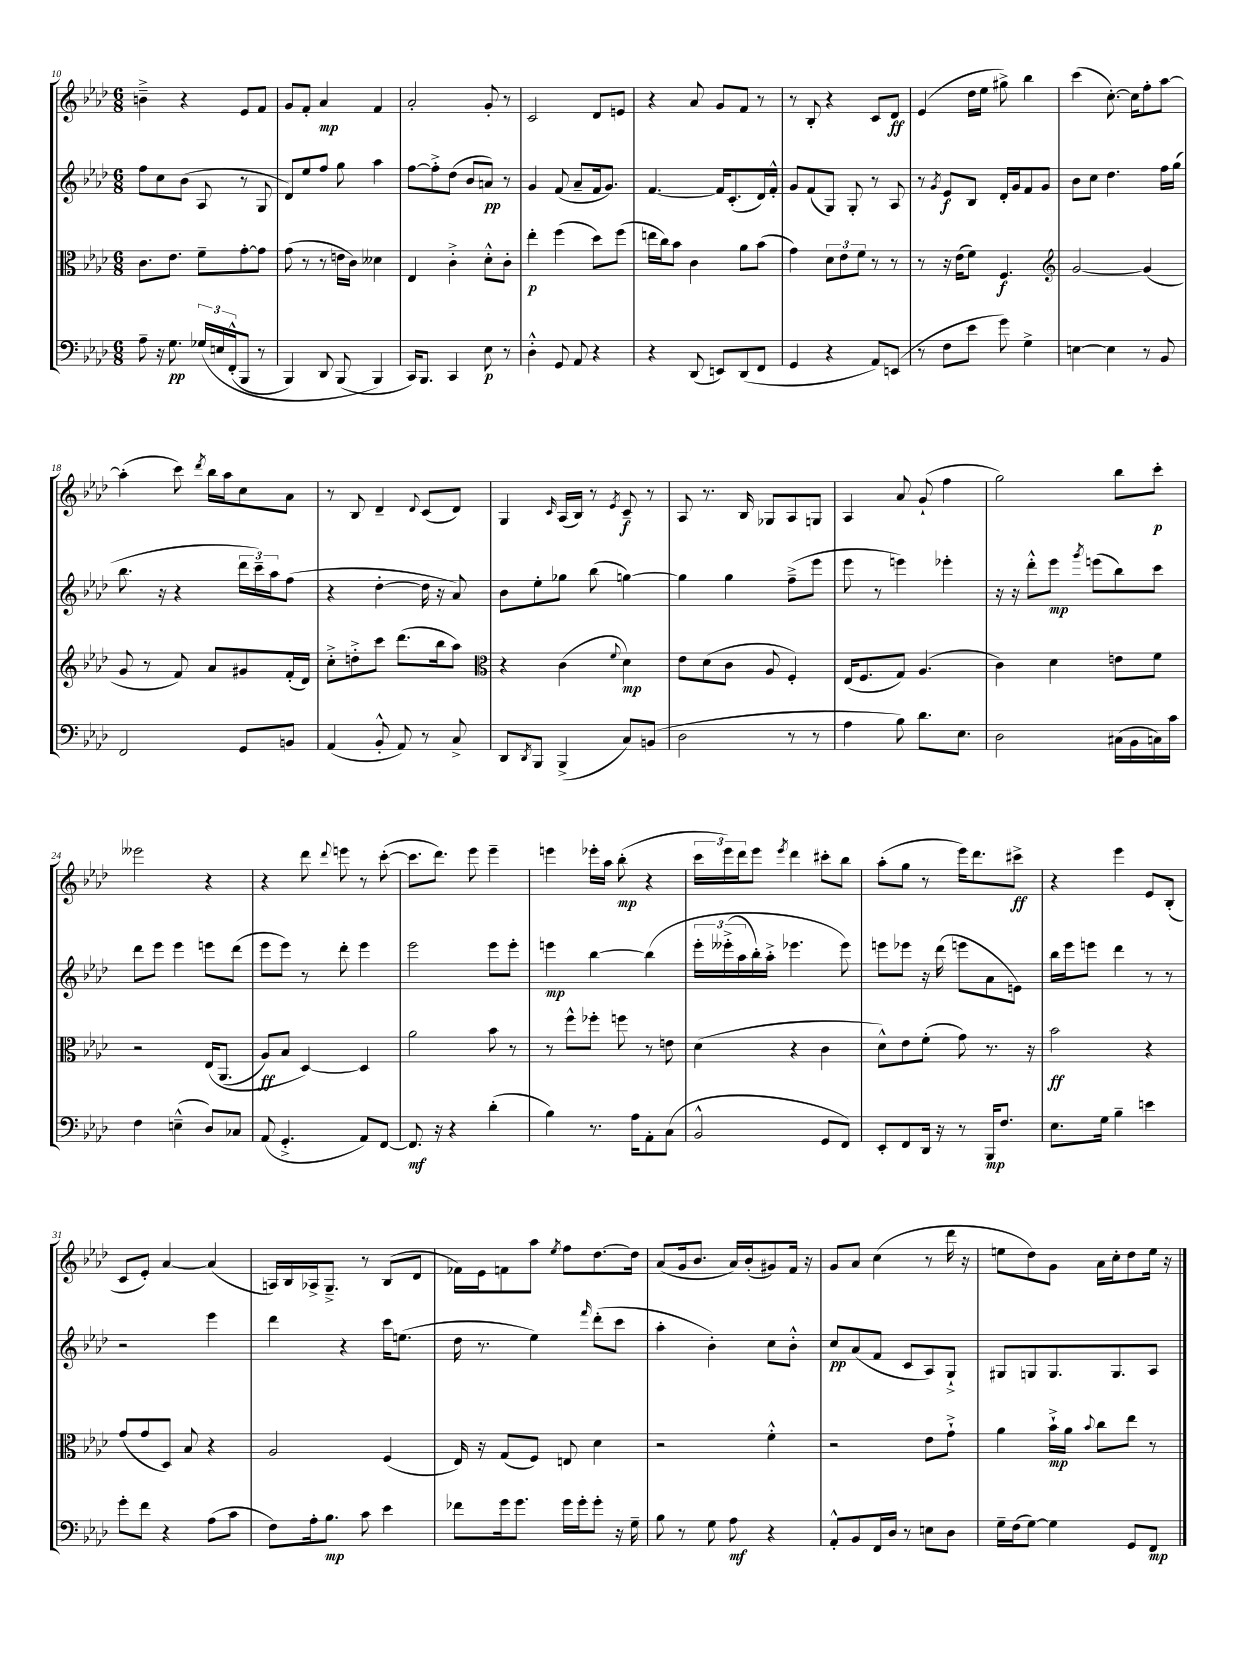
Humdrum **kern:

**kern	**dynam	**kern	**dynam	**kern	**dynam	**kern	**dynam
*part4	*part4	*part3	*part3	*part2	*part2	*part1	*part1
*staff4	*staff4	*staff3	*staff3	*staff2	*staff2	*staff1	*staff1
*clefF4	*	*clefC3	*	*clefG2	*	*clefG2	*
*k[b-e-a-d-]	*	*k[b-e-a-d-]	*	*k[b-e-a-d-]	*	*k[b-e-a-d-]	*
*M6/8	*	*M6/8	*	*M6/8	*	*M6/8	*
=10	=10	=10	=10	=10	=10	=10	=10
8A-~\	.	8.c\L	.	8ff\L	.	4bn~^\	.
16r	.	.	.	8cc\	.	.	.
8.G\	pp	8.e-\J	.	.	.	.	.
.	.	.	.	(8b-\J	.	4r	.
(24G-X/LL	.	8f~\L	.	8A-/	.	.	.
24En/	.	.	.	.	.	.	.
(24FF'^^/J	.	.	.	.	.	.	.
8BBB-/J	.	[8g'\	.	8r	.	8e-/L	.
8r	.	8g\J]	.	8G/	.	8f/J	.
=11	=11	=11	=11	=11	=11	=11	=11
4BBB-/)	.	(8g\	.	8d-/L)	.	8g/L	.
.	.	8r	.	8ee-/	.	8f'/J	.
8DD-/	.	8r	.	8ff/J	.	4a-/	mp
(8BBB-/	.	16en\LL	.	8gg\	.	.	.
.	.	16c\JJ)	.	.	.	.	.
4BBB-/)	.	4d--X\	.	4aa-\	.	4f/	.
=12	=12	=12	=12	=12	=12	=12	=12
16CC/KL)	.	4E-/	.	[8ff\L	.	2a-'/	.
8.BBB-/J	.	.	.	.	.	.	.
.	.	.	.	8ff'^\]	.	.	.
4CC/	.	4c'^\	.	(8dd-\J	.	.	.
.	.	.	.	8b-/L	.	.	.
8E-\	p	8d-'^^\L	.	8an/J)	pp	8g'/	.
8r	.	8c'\J	.	8r	.	8r	.
=13	=13	=13	=13	=13	=13	=13	=13
4D-'^^\	.	4ee-'\	p	4g/	.	2c/	.
8GG/	.	(4ff\	.	(8f/	.	.	.
8AA-/	.	.	.	8a-~/L	.	.	.
4r	.	8dd-\L)	.	16f/k	.	8d-/L	.
.	.	.	.	8.g/J)	.	.	.
.	.	(8ff\J	.	.	.	8en/J	.
=14	=14	=14	=14	=14	=14	=14	=14
4r	.	16een\LL	.	[4.f/	.	4r	.
.	.	16cc\J)	.	.	.	.	.
.	.	8b-\J	.	.	.	.	.
(8DD-/	.	4c\	.	.	.	8a-/	.
8EEn/L)	.	.	.	16f/KL]	.	8g/L	.
.	.	.	.	(8.c'/	.	.	.
(8DD-/	.	8a-\L	.	.	.	8f/J	.
8FF/J	.	(8b-\J	.	16d-/L)	.	8r	.
.	.	.	.	16f'^^/JJ	.	.	.
=15	=15	=15	=15	=15	=15	=15	=15
4GG/	.	4g\)	.	8g/L	.	8r	.
.	.	.	.	(8f/	.	8B-'/	.
4r	.	12d-\L	.	8G/J)	.	4r	.
.	.	12e-\	.	.	.	.	.
.	.	.	.	8G'/	.	.	.
.	.	12f\J	.	.	.	.	.
8AA-/L)	.	8r	.	8r	.	8c/L	.
(8EEn/J	.	8r	.	8A-/	.	8d-/J	ff
=16	=16	=16	=16	=16	=16	=16	=16
8r	.	8r	.	8r	.	(4e-/	.
.	.	.	.	8qg/	.	.	.
8F\L	.	16r	.	8e-/L	f	.	.
.	.	(16e-\KL	.	.	.	.	.
8e-\J	.	8f\J)	.	8B-/J	.	16dd-\LL	.
.	.	.	.	.	.	16ee-\JJ	.
8g\)	.	4.F/	f	16d-'/LL	.	8gg#X^\)	.
.	.	.	.	16g/J	.	.	.
4G^\	.	.	.	8f/	.	4bb-\	.
.	.	.	.	8g/J	.	.	.
=17	=17	=17	=17	=17	=17	=17	=17
*	*	*clefG2	*	*	*	*	*
[4En\	.	[2g/	.	8b-\L	.	(4ccc\	.
.	.	.	.	8cc\J	.	.	.
4E\]	.	.	.	4.dd-\	.	[8.cc'\)	.
.	.	.	.	.	.	16cc\KL]	.
8r	.	(4g/]	.	.	.	8ff'\	.
8BB-/	.	.	.	16ff\LL	.	[8aa-\J	.
.	.	.	.	(16gg\JJ	.	.	.
!!LO:LB:g=z
=18	=18	=18	=18	=18	=18	=18	=18
2FF/	.	8g/	.	8.bb-\	.	(4aa-'\]	.
.	.	8r	.	.	.	.	.
.	.	.	.	16r	.	.	.
.	.	8f/)	.	4r	.	8ccc\)	.
.	.	.	.	.	.	8qddd-/	.
.	.	8a-/L	.	.	.	16bb-\LL	.
.	.	.	.	.	.	16aa-\J	.
8GG/L	.	8g#X/	.	24ddd-\LL	.	8cc\	.
.	.	.	.	24ccc~\)	.	.	.
.	.	.	.	24aa-\J	.	.	.
8BBn/J	.	(16f'/L	.	(8ff\J	.	8a-\J	.
.	.	16d-/JJ)	.	.	.	.	.
=19	=19	=19	=19	=19	=19	=19	=19
(4AA-/	.	8cc'^\L	.	4r	.	8r	.
.	.	8ddn'^\	.	.	.	8B-/	.
8BB-'^^/	.	8ccc\J	.	[4dd-'\	.	4d-~/	.
8AA-/)	.	(8.ddd-\L	.	.	.	.	.
.	.	.	.	.	.	8qqd-/	.
8r	.	.	.	16dd-\]	.	(8c/L	.
.	.	16bb-\k	.	16r	.	.	.
8C^/	.	8aa-\J)	.	8a-/)	.	8d-/J)	.
=20	=20	=20	=20	=20	=20	=20	=20
*	*	*clefC3	*	*	*	*	*
8DD-/L	.	4r	.	8b-\L	.	4G/	.
8qDD-/	.	.	.	.	.	.	.
8BBB-/J	.	.	.	8ee-'\	.	.	.
.	.	.	.	.	.	16qqc/	.
(4BBB-^/	.	(4c\	.	8gg-X\J	.	(16A-/LL	.
.	.	.	.	.	.	16B-/JJ)	.
.	.	.	.	(8bb-\	.	8r	.
.	.	8qqf/	.	.	.	8qe-/	.
8C/L)	.	4d-\)	mp	[4ggn\)	.	8c~/	f
(8BBn/J	.	.	.	.	.	8r	.
=21	=21	=21	=21	=21	=21	=21	=21
2D-\	.	8e-\L	.	4gg\]	.	8A-/	.
.	.	(8d-\	.	.	.	8.r	.
.	.	8c\J	.	4gg\	.	.	.
.	.	.	.	.	.	16B-/	.
.	.	8A-/	.	.	.	8G-X/L	.
8r	.	4F'/)	.	(8ff~^\L	.	8A-/	.
8r	.	.	.	8eee-\J	.	8Gn/J	.
=22	=22	=22	=22	=22	=22	=22	=22
4A-\	.	(16E-/KL	.	8eee-\	.	4A-/	.
.	.	8.F/	.	.	.	.	.
.	.	.	.	8r	.	.	.
8B-\)	.	8G/J)	.	4eeen\)	.	8a-/	.
8.d-\L	.	(4.A-/	.	.	.	(8g`/	.
.	.	.	.	4eee-X'\	.	4ff\	.
8.E-\J	.	.	.	.	.	.	.
=23	=23	=23	=23	=23	=23	=23	=23
2D-\	.	4c\)	.	16r	.	2gg\)	.
.	.	.	.	16r	.	.	.
.	.	.	.	8ddd-'^^\L	.	.	.
.	.	4d-\	.	8eee-\J	mp	.	.
.	.	.	.	8qggg/	.	.	.
.	.	.	.	(8eeen\L	.	.	.
(16C#X\LL	.	8en\L	.	8bb-\)	.	8bb-\L	.
16BB-\	.	.	.	.	.	.	.
16Cn\)	.	8f\J	.	8ccc\J	.	8ccc'\J	p
16c\JJ	.	.	.	.	.	.	.
!!LO:LB:g=z
=24	=24	=24	=24	=24	=24	=24	=24
4F\	.	2r	.	8ddd-\L	.	2eee--X\	.
.	.	.	.	8eee-\J	.	.	.
(4En~^^\	.	.	.	4eee-\	.	.	.
8D-/L)	.	(16E-/KL	.	8eeen\L	.	4r	.
.	.	(8.AA-/J	.	.	.	.	.
8C-X/J	.	.	.	(8ddd-\J	.	.	.
=25	=25	=25	=25	=25	=25	=25	=25
(8AA-/	.	8A-/L)	ff	8eee-\L	.	4r	.
4.GG'^/	.	8B-/J	.	8eee-\J)	.	.	.
.	.	[4D-/)	.	8r	.	8ddd-\	.
.	.	.	.	.	.	8qqddd-/	.
.	.	.	.	8ddd-'\	.	8eeen\	.
8AA-/L)	.	4D-/]	.	4eee-\	.	8r	.
[8FF/J	.	.	.	.	.	([8ccc'\	.
=26	=26	=26	=26	=26	=26	=26	=26
8.FF/]	mf	2a-\	.	2eee-\	.	8.ccc\L]	.
16r	.	.	.	.	.	8.ddd-\J)	.
4r	.	.	.	.	.	.	.
.	.	.	.	.	.	8eee-\	.
(4d-'\	.	8b-\	.	8eee-\L	.	4eee-~\	.
.	.	8r	.	8eee-'\J	.	.	.
=27	=27	=27	=27	=27	=27	=27	=27
4B-\)	.	8r	.	4eeen\	mp	4eeen\	.
.	.	8ff^^\L	.	.	.	.	.
8.r	.	8ff-X'\J	.	[4bb-\	.	16eee-X'\LL	.
.	.	.	.	.	.	16aa-\JJ	.
.	.	8ffn\	.	.	.	(8bb-'\	mp
16A-\KL	.	.	.	.	.	.	.
8AA-'\	.	8r	.	(4bb-\]	.	4r	.
(8C\J	.	8en\	.	.	.	.	.
=28	=28	=28	=28	=28	=28	=28	=28
2BB-^^/	.	(4d-\	.	24eee-'\LL	.	24ccc\LL	.
.	.	.	.	(24eee--X'^\	.	24eee-\)	.
.	.	.	.	24aa-\	.	24ddd-\J	.
.	.	.	.	16bb-'\)	.	8eee-\J	.
.	.	.	.	16aa-'^\JJ	.	.	.
.	.	.	.	.	.	8qeee-/	.
.	.	4r	.	4.eee-X\	.	4ddd-\	.
8GG/L	.	4c\	.	.	.	8ccc#X'\L	.
8FF/J)	.	.	.	8eee-\)	.	8bb-\J	.
=29	=29	=29	=29	=29	=29	=29	=29
8EE-'/L	.	8d-^^\L)	.	8eeen\L	.	(8aa-'\L	.
8FF/	.	8e-\	.	8eee-X\J	.	8gg\J	.
16DD-/Jk	.	(8f'\J	.	16r	.	8r	.
16r	.	.	.	(16ddd-\	.	.	.
8r	.	8g\)	.	8eeen\L	.	16eee-\KL)	.
.	.	.	.	.	.	8.ddd-\	.
16BBB-/KL	mp	8.r	.	8a-\	.	.	.
8.F/J	.	.	.	.	.	.	.
.	.	.	.	8en\J)	.	8ccc#X^\J	ff
.	.	16r	.	.	.	.	.
=30	=30	=30	=30	=30	=30	=30	=30
8.E-\L	.	2b-\	ff	16bb-\LL	.	4r	.
.	.	.	.	16eee-\J	.	.	.
.	.	.	.	8eeen\J	.	.	.
16G\Jk	.	.	.	.	.	.	.
4B-~\	.	.	.	4ddd-\	.	4eee-\	.
4en\	.	4r	.	8r	.	8e-/L	.
.	.	.	.	8r	.	(8B-'/J	.
!!LO:LB:g=z
=31	=31	=31	=31	=31	=31	=31	=31
8g'\L	.	(8g/L	.	2r	.	8c/L	.
8f\J	.	8g/	.	.	.	8e-'/J)	.
4r	.	8D-/J)	.	.	.	[4a-/	.
.	.	8B-/	.	.	.	.	.
(8A-\L	.	4r	.	4eee-\	.	(4a-/]	.
8c\J	.	.	.	.	.	.	.
=32	=32	=32	=32	=32	=32	=32	=32
8F\L)	.	2A-/	.	4ddd-\	.	16An/LL)	.
.	.	.	.	.	.	16B-/	.
16A-'\k	.	.	.	.	.	16A-X^/J	.
8.B-\J	mp	.	.	.	.	8.G~^/J	.
.	.	.	.	4r	.	.	.
8c\	.	.	.	.	.	8r	.
4e-\	.	(4F/	.	16ccc\KL	.	(8B-/L	.
.	.	.	.	(8.een\J	.	.	.
.	.	.	.	.	.	8d-/J	.
=33	=33	=33	=33	=33	=33	=33	=33
8f-X\L	.	16E-/)	.	16dd-\	.	16f-X\LL)	.
.	.	16r	.	8.r	.	16e-\J	.
16g\k	.	(8G/L	.	.	.	8fn\	.
8.g\J	.	.	.	.	.	.	.
.	.	8F/J)	.	4ee-\)	.	8aa-\J	.
.	.	.	.	.	.	8qee-/	.
16g\LL	.	8En/	.	.	.	8ff\L	.
16g'\J	.	.	.	.	.	.	.
.	.	.	.	16qqfff/	.	.	.
8g'\J	.	4d-\	.	(8ddd-'\L	.	[8.dd-\	.
16r	.	.	.	8ccc\J	.	.	.
16G~\	.	.	.	.	.	16dd-\Jk]	.
=34	=34	=34	=34	=34	=34	=34	=34
8B-\	.	2r	.	4aa-'\	.	(8a-/L	.
8r	.	.	.	.	.	16g/k	.
.	.	.	.	.	.	8.b-/J	.
8G\	.	.	.	4b-'\)	.	.	.
8A-\	mf	.	.	.	.	16a-/LL)	.
.	.	.	.	.	.	(16b-'/J	.
4r	.	4f'^^\	.	8cc\L	.	8g#X/)	.
.	.	.	.	8b-'^^\J	.	16f/Jk	.
.	.	.	.	.	.	16r	.
=35	=35	=35	=35	=35	=35	=35	=35
8AA-'^^/L	.	2r	.	8cc/L	pp	8g/L	.
8BB-/	.	.	.	(8a-/	.	8a-/J	.
16FF/L	.	.	.	8f/J	.	(4cc\	.
16D-/JJ	.	.	.	.	.	.	.
8r	.	.	.	8c/L	.	.	.
8En\L	.	8e-\L	.	8A-/)	.	8r	.
8D-\J	.	8g`^\J	.	8G`^/J	.	16ddd-\	.
.	.	.	.	.	.	16r	.
=36	=36	=36	=36	=36	=36	=36	=36
16G~\LL	.	4a-\	.	8G#X/L	.	8een\L	.
(16F\J	.	.	.	.	.	.	.
[8G\J)	.	.	.	8Gn/	.	8dd-\)	.
4G\]	.	16b-`^\LL	mp	8.G/	.	8g\J	.
.	.	16a-\JJ	.	.	.	.	.
.	.	8qqb-/	.	.	.	.	.
.	.	8cc\L	.	.	.	16a-\LL	.
.	.	.	.	8.G/	.	16cc'\J	.
8GG/L	.	8ee-\J	.	.	.	8dd-\	.
8FF/J	mp	8r	.	8A-/J	.	16ee\Jk	.
.	.	.	.	.	.	16r	.
==	==	==	==	==	==	==	==
*-	*-	*-	*-	*-	*-	*-	*-
